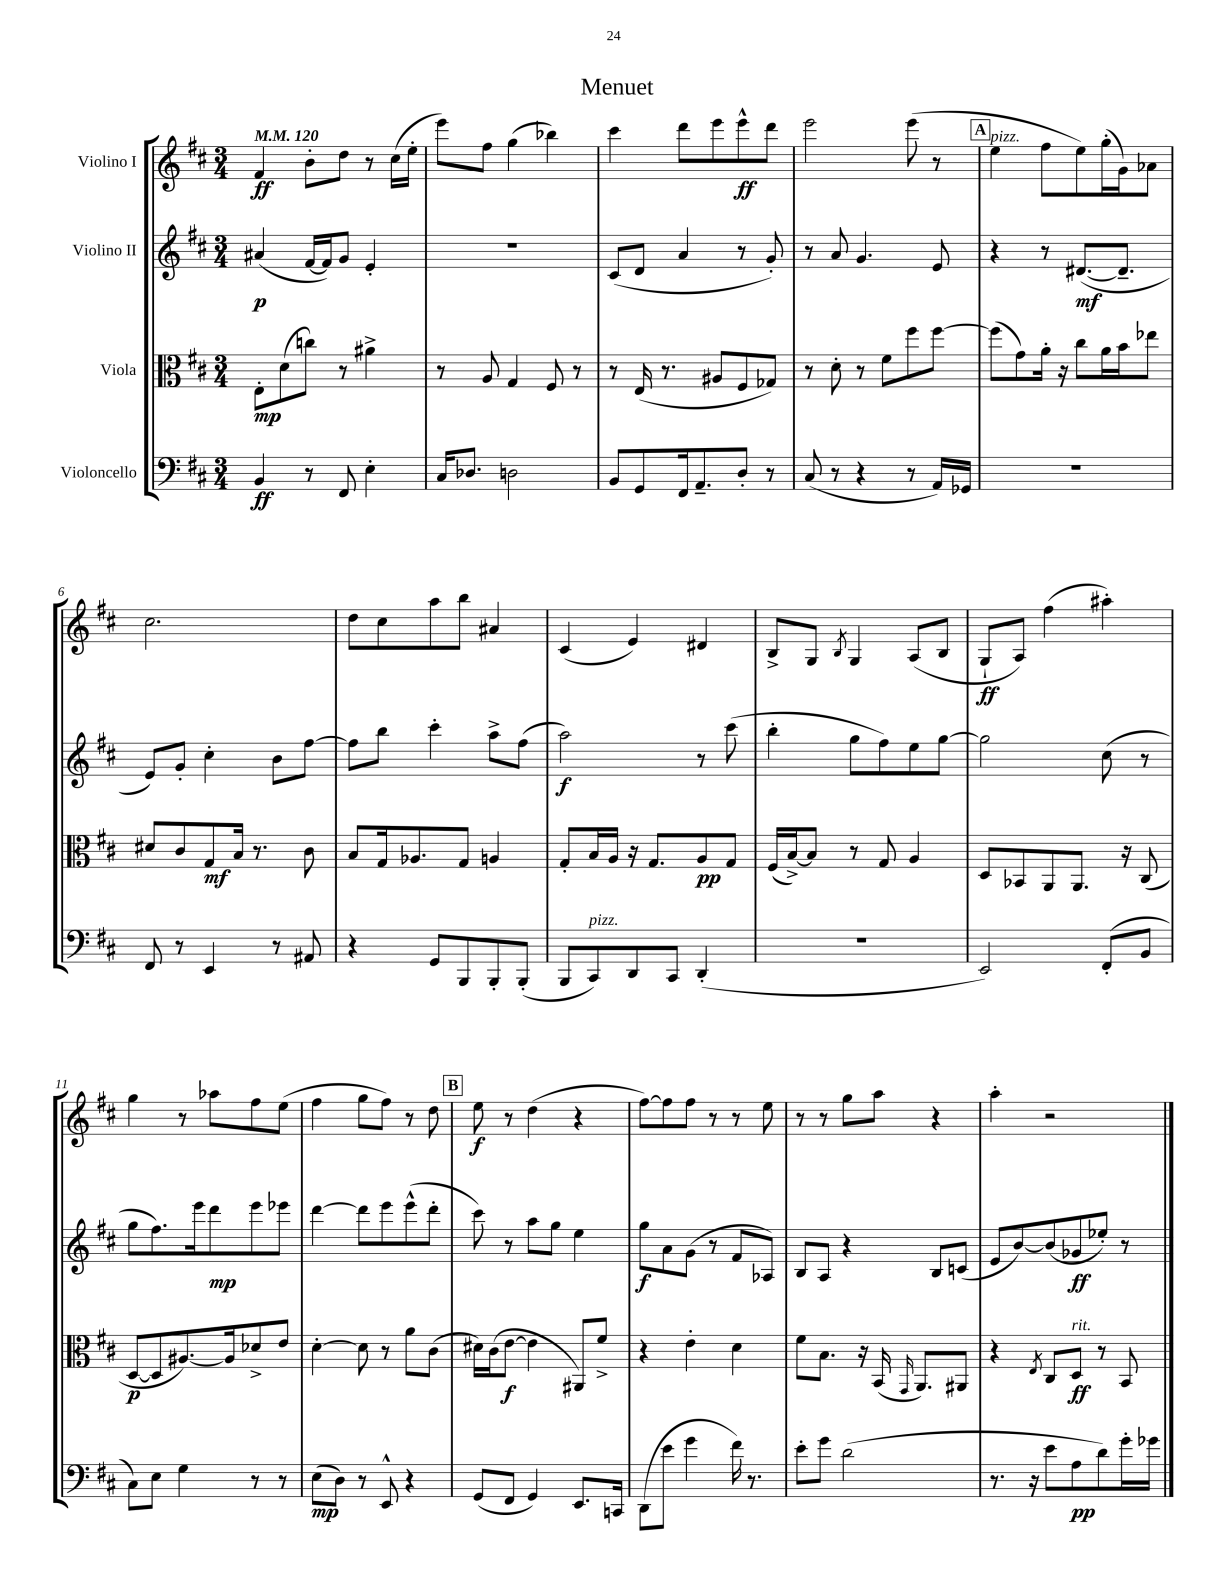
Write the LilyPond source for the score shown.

\header { title = "Menuet" }
<<
\new StaffGroup <<
\new Staff = "s0" \with { instrumentName = "Violino I" } {
    \clef treble \key d \major \numericTimeSignature \time 3/4 \tempo 4 = 120
    \autoBeamOff fis'4\ff b'8[-. d''8] r8 cis''16[( e''16]-. |
    e'''8[) fis''8] g''4( bes''4) |
    cis'''4 d'''8[ e'''8 e'''8-^\ff d'''8] |
    e'''2 e'''8( r8 |
    \mark \markup { \box "A" } e''4^\markup { \italic "pizz." } fis''8[ e''8) g''16-.( g'16) aes'8] |
    cis''2. |
    d''8[ cis''8 a''8 b''8] ais'4 |
    cis'4( e'4) dis'4 |
    b8[-> g8] \acciaccatura { b8 } g4 a8[( b8] |
    g8[-!\ff a8]) fis''4( ais''4-.) |
    g''4 r8 aes''8[ fis''8 e''8]( |
    fis''4 g''8[ fis''8]) r8 d''8 |
    \mark \markup { \box "B" } e''8\f r8 d''4( r4 |
    fis''8[~) fis''8 fis''8] r8 r8 e''8 |
    r8 r8 g''8[ a''8] r4 |
    a''4-. r2 \bar "|." |
}
\new Staff = "s1" \with { instrumentName = "Violino II" } {
    \clef treble \key d \major \numericTimeSignature \time 3/4
    \autoBeamOff ais'4\p( fis'16[~ fis'16) g'8] e'4-. |
    R2. |
    cis'8[( d'8] a'4 r8 g'8-.) |
    r8 a'8 g'4. e'8 |
    \mark \markup { \box "A" } r4 r8 dis'8.[~\mf( dis'8.]-- |
    e'8[) g'8]-. cis''4-. b'8[ fis''8]~ |
    fis''8[ b''8] cis'''4-. a''8[-> fis''8]( |
    a''2\f) r8 cis'''8( |
    b''4-. g''8[ fis''8) e''8 g''8]~ |
    g''2 cis''8( r8 |
    g''8[ fis''8.) e'''16 d'''8\mp e'''8 ees'''8] |
    d'''4~ d'''8[ e'''8 e'''8-^( d'''8]-. |
    \mark \markup { \box "B" } cis'''8) r8 a''8[ g''8] e''4 |
    g''8[\f a'8 g'8]( r8 fis'8[ aes8]) |
    b8[ a8] r4 b8[ c'8]( |
    e'8[ b'8~) b'8( ges'8\ff ees''8]-.) r8 \bar "|." |
}
\new Staff = "s2" \with { instrumentName = "Viola" } {
    \clef alto \key d \major \numericTimeSignature \time 3/4
    \autoBeamOff e8[-.\mp d'8( c''8]) r8 ais'4-> |
    r8 a8 g4 fis8 r8 |
    r8 e16( r8. ais8[ fis8 ges8]) |
    r8 d'8-. r8 fis'8[ fis''8 fis''8]~ |
    \mark \markup { \box "A" } fis''8[( g'8) a'16]-. r16 cis''8[ a'16 b'16 ees''8] |
    dis'8[ cis'8 g8\mf b16] r8. cis'8 |
    b8[ g16 aes8. g8] a4 |
    g8[-. b16 a16] r16 g8.[ a8\pp g8] |
    fis16[( b16~->) b8] r8 g8 a4 |
    d8[ bes,8 a,8 a,8.] r16 cis8( |
    d8[~\p d8 ais8.~) ais16 des'8-> e'8] |
    d'4~-. d'8 r8 a'8[ cis'8]( |
    \mark \markup { \box "B" } dis'16[) cis'16( e'8]~\f e'4 ais,8[) fis'8]-> |
    r4 e'4-. d'4 |
    fis'8[ b8.] r16 b,16( \grace { g,16 } a,8.[) ais,8] |
    r4 \acciaccatura { e8 } cis8[ d8]\ff^\markup { \italic "rit." } r8 b,8 \bar "|." |
}
\new Staff = "s3" \with { instrumentName = "Violoncello" } {
    \clef bass \key d \major \numericTimeSignature \time 3/4
    \autoBeamOff b,4\ff r8 fis,8 e4-. |
    cis16[ des8.] d2 |
    b,8[ g,8 fis,16 a,8.-- d8]-. r8 |
    cis8( r8 r4 r8 a,16[) ges,16] |
    \mark \markup { \box "A" } r2. |
    fis,8 r8 e,4 r8 ais,8 |
    r4 g,8[ b,,8 b,,8-. b,,8]-.( |
    b,,8[ cis,8^\markup { \italic "pizz." }) d,8 cis,8] d,4-.( |
    R2. |
    e,2) fis,8[-.( b,8] |
    cis8[) e8] g4 r8 r8 |
    e8[\mp( d8]) r8 e,8-^ r4 |
    \mark \markup { \box "B" } g,8[( fis,8] g,4) e,8.[ c,16] |
    d,8[( e'8] g'4 fis'16) r8. |
    e'8[-. g'8] d'2( |
    r8. r16 e'8[ a8\pp d'8) g'16-. ges'16] \bar "|." |
}
>>
>>
